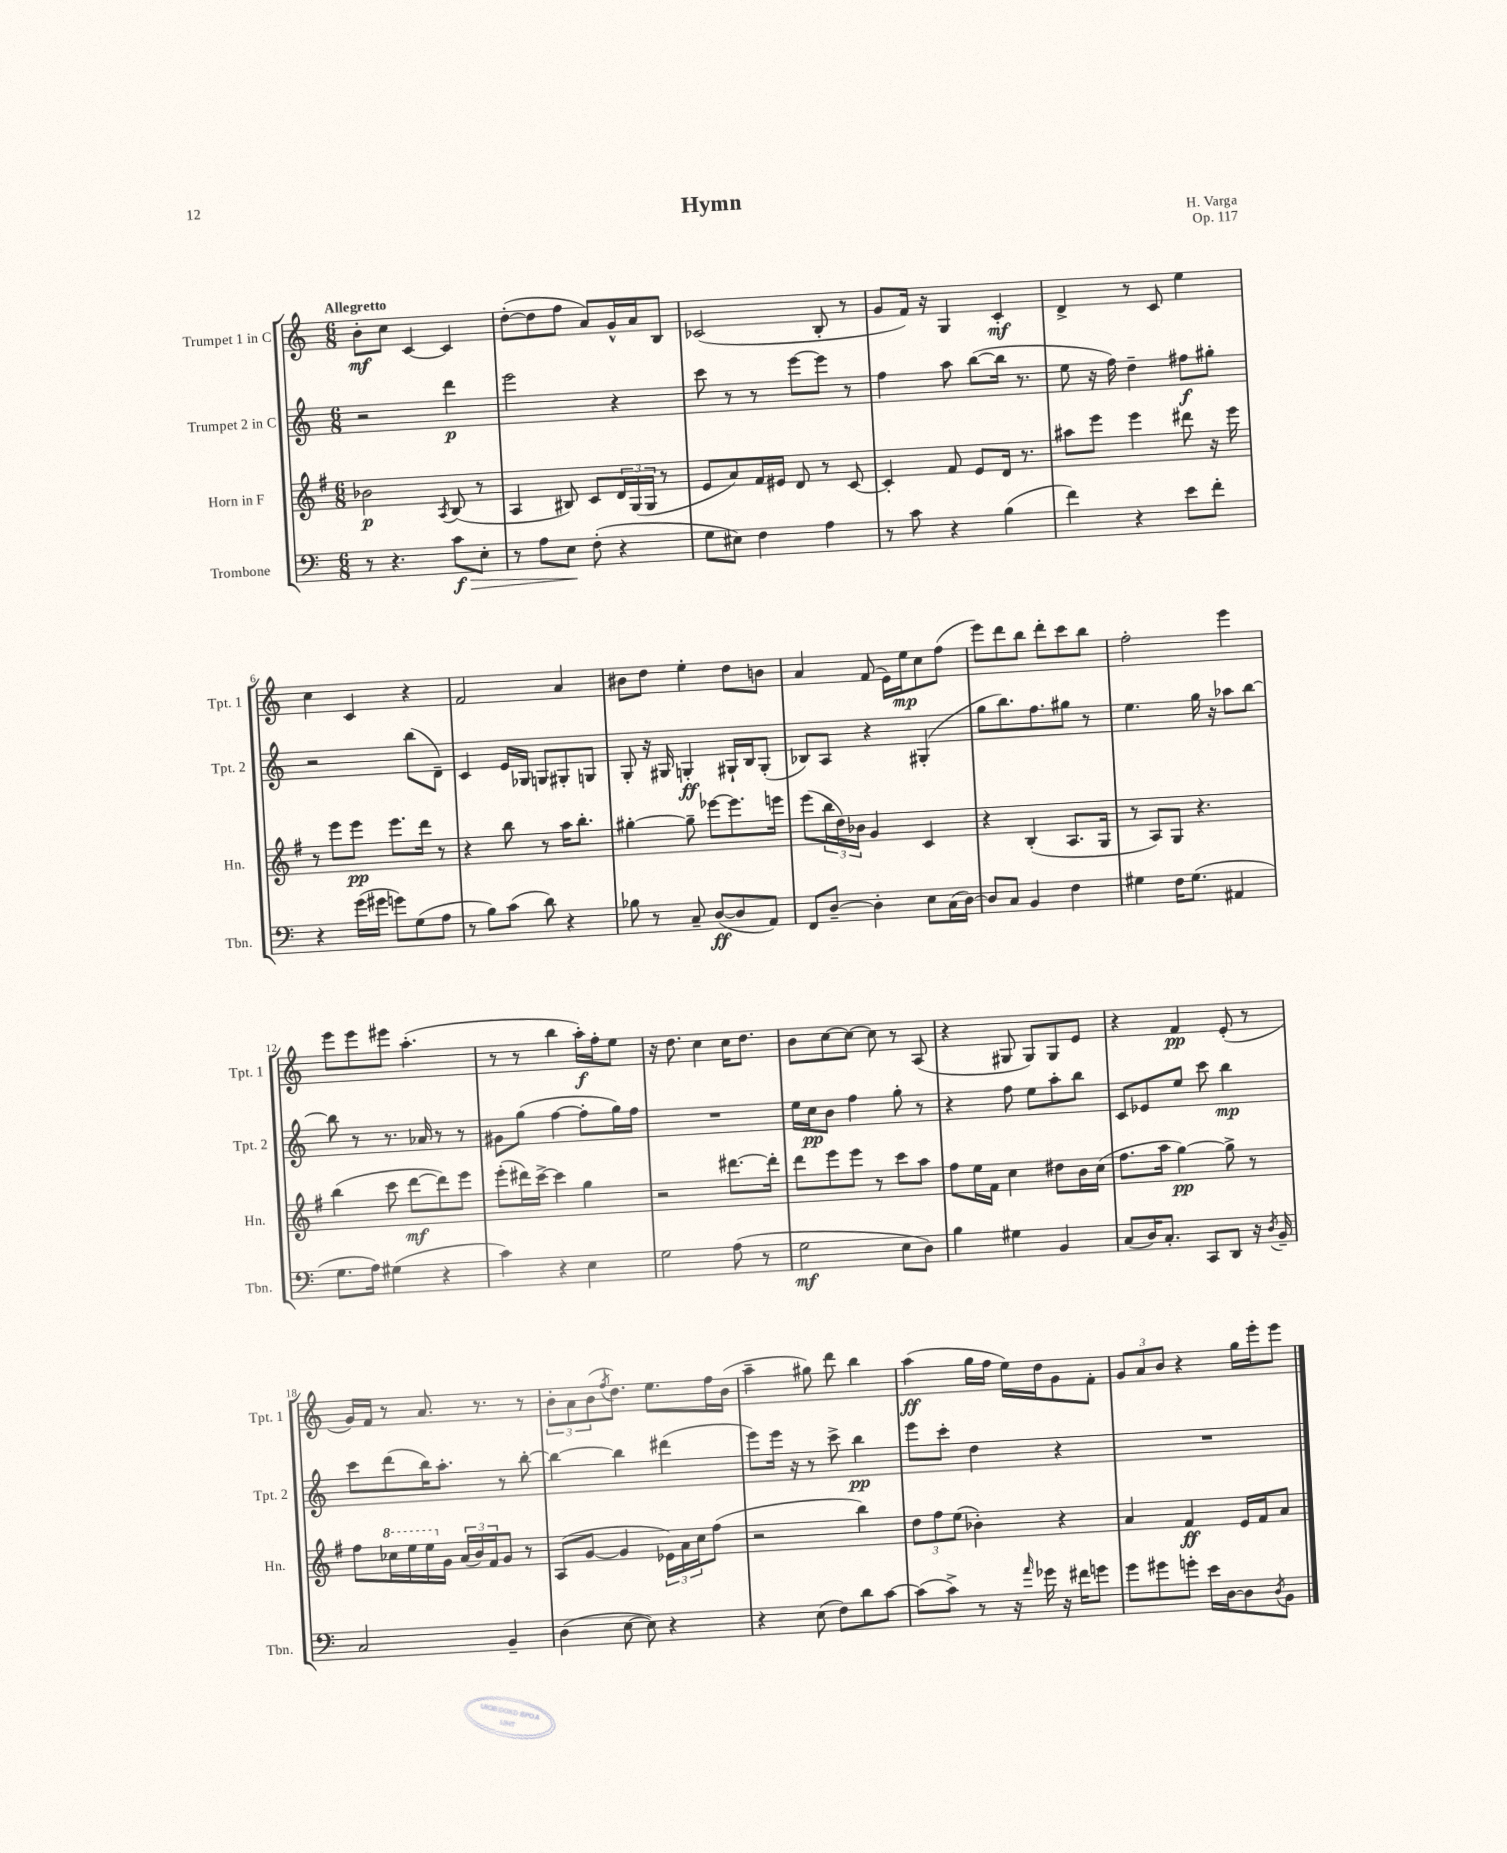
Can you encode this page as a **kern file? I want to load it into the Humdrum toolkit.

**kern	**dynam	**kern	**dynam	**kern	**dynam	**kern	**dynam
*part4	*part4	*part3	*part3	*part2	*part2	*part1	*part1
*staff4	*staff4	*staff3	*staff3	*staff2	*staff2	*staff1	*staff1
*I"Trombone	*	*I"Horn in F	*	*I"Trumpet 2 in C	*	*I"Trumpet 1 in C	*
*I'Tbn.	*	*I'Hn.	*	*I'Tpt. 2	*	*I'Tpt. 1	*
*clefF4	*	*clefG2	*	*clefG2	*	*clefG2	*
*k[]	*	*k[f#]	*	*k[]	*	*k[]	*
*M6/8	*	*M6/8	*	*M6/8	*	*M6/8	*
=1	=1	=1	=1	=1	=1	=1	=1
!	!	!	!	!	!	!LO:TX:a:B:t=Allegretto	!
8r	.	2b-X\	p	2r	.	8b'\L	mf
4.r	.	.	.	.	.	8cc\J	.
.	.	.	.	.	.	[4c/	.
.	.	8qA/	.	.	.	.	.
!	!LO:HP:b	!	!	!	!	!	!
8c\L	> f	(8B/	.	4ddd\	p	4c/]	.
8E'\J	.	8r	.	.	.	.	.
=2	=2	=2	=2	=2	=2	=2	=2
8r	.	4A/	.	2eee\	.	([8dd'\L	.
8A\L	.	.	.	.	.	8dd\]	.
8E\J	.	8B#X/)	.	.	.	8ff\J	.
(8F'\	]	8c/L	.	.	.	8a/L)	.
4r	.	24d/L	.	4r	.	16g^^/L	.
.	.	(24G/	.	.	.	.	.
.	.	.	.	.	.	16a/J	.
.	.	24G/JJ	.	.	.	.	.
.	.	8r	.	.	.	8B/J	.
=3	=3	=3	=3	=3	=3	=3	=3
8G\L	.	8e/L	.	8ccc\	.	(2c-X/	.
8E#X\J)	.	8a/)	.	8r	.	.	.
4F\	.	16f#/L	.	8r	.	.	.
.	.	16e#X/JJ	.	.	.	.	.
.	.	8d/	.	[8eee\L	.	.	.
4A\	.	8r	.	8eee\J]	.	8B'/	.
.	.	[8c/	.	8r	.	8r	.
=4	=4	=4	=4	=4	=4	=4	=4
8r	.	4c'/]	.	4ff\	.	8g/L	.
8c\	.	.	.	.	.	16f/Jk)	.
.	.	.	.	.	.	16r	.
4r	.	8f#/	.	8aa\	.	4G/	.
.	.	8e/L	.	([8bb\L	.	.	.
(4B\	.	16d/Jk	.	16bb\Jk]	.	4c'/	mf
.	.	8.r	.	8.r	.	.	.
=5	=5	=5	=5	=5	=5	=5	=5
4f\)	.	8aa#X\L	.	8ee\	.	4d^/	.
.	.	8eee\J	.	16r	.	.	.
.	.	.	.	16ff\)	.	.	.
4r	.	4eee\	.	4dd~\	.	8r	.
.	.	.	.	.	.	8c/	.
8e\L	.	8ddd#X\	.	8ff#X\L	f	4ee\	.
8f'\J	.	16r	.	8gg#X'\J	.	.	.
.	.	16eee\	.	.	.	.	.
!!LO:LB:g=z
=6	=6	=6	=6	=6	=6	=6	=6
4r	.	8r	.	2r	.	4cc\	.
.	.	8eee\L	.	.	.	.	.
(16g\LL	.	8eee\J	pp	.	.	4c/	.
16g#X\JJ	.	.	.	.	.	.	.
8gn\L)	.	8.eee\L	.	.	.	.	.
(8G\	.	.	.	(8bb\L	.	4r	.
.	.	16ddd\Jk	.	.	.	.	.
8A\J	.	8r	.	8d~\J)	.	.	.
=7	=7	=7	=7	=7	=7	=7	=7
8r	.	4r	.	4c/	.	2f/	.
8B\L)	.	.	.	.	.	.	.
(8c\J	.	8bb\	.	16e/LL	.	.	.
.	.	.	.	16G-X/JJ	.	.	.
8d\)	.	8r	.	8Gn/L	.	.	.
4r	.	16aa\KL	.	8G#X'/	.	4a/	.
.	.	8.bb'\J	.	.	.	.	.
.	.	.	.	8Gn/J	.	.	.
=8	=8	=8	=8	=8	=8	=8	=8
8B-X\	.	[4gg#X'\	.	8G'/	.	8b#X\L	.
8r	.	.	.	16r	.	8dd\J	.
.	.	.	.	16G#X/	.	.	.
8C~/	.	8gg#~\]	.	4Gn'/	ff	4ee'\	.
([8D/L	ff	[8eee-X\L	.	.	.	.	.
8D/]	.	8.eee-\]	.	16G#X`/LL	.	8dd\L	.
.	.	.	.	16B/J	.	.	.
8AA/J)	.	.	.	(8G#'/J	.	8bn\J	.
.	.	16eeen\Jk	.	.	.	.	.
=9	=9	=9	=9	=9	=9	=9	=9
8FF/L	.	(8eee\L	.	8B-X/L)	.	4a/	.
[8D~/J	.	24bb\L	.	8A/J	.	.	.
.	.	24dd\)	.	.	.	.	.
.	.	24b-X\JJ	.	.	.	.	.
4D'\]	.	4g/	.	4r	.	(8f/	.
.	.	.	.	.	.	16e\LL)	.
.	.	.	.	.	.	16ee\J	mp
8E\L	.	4c/	.	(4G#X'/	.	8cc\	.
(16C\L	.	.	.	.	.	(8ff\J	.
[16D\JJ)	.	.	.	.	.	.	.
=10	=10	=10	=10	=10	=10	=10	=10
8D/L]	.	4r	.	8gg\L	.	8eee\L)	.
8C/J	.	.	.	8.bb\)	.	8ddd\	.
4BB/	.	(4B'/	.	.	.	8bb\J	.
.	.	.	.	8.ff\	.	.	.
.	.	.	.	.	.	8ddd'\L	.
4F\	.	8.A/L	.	8gg#X\J	.	8ccc\	.
.	.	.	.	8r	.	8bb\J	.
.	.	16G/Jk	.	.	.	.	.
=11	=11	=11	=11	=11	=11	=11	=11
4G#X\	.	8r	.	4.ee\	.	2ff'\	.
.	.	8A/L)	.	.	.	.	.
16F\KL	.	8G/J	.	.	.	.	.
(8.G#\J	.	.	.	.	.	.	.
.	.	4.r	.	16gg\	.	.	.
.	.	.	.	16r	.	.	.
4AA#X/	.	.	.	8aa-X\L	.	4eee\	.
.	.	.	.	[8bb\J	.	.	.
!!LO:LB:g=z
=12	=12	=12	=12	=12	=12	=12	=12
8.G\L	.	(4bb\	.	8bb\]	.	8eee\L	.
.	.	.	.	8r	.	8eee\	.
16A\Jk)	.	.	.	.	.	.	.
(4G#X\	.	8ccc\	.	8.r	.	8eee#X\J	.
.	.	[8ddd\L	mf	.	.	(4.aa'\	.
.	.	.	.	16a-X/	.	.	.
4r	.	8ddd\])	.	8r	.	.	.
.	.	8eee\J	.	8r	.	.	.
=13	=13	=13	=13	=13	=13	=13	=13
4c\)	.	(8eee'\L	.	8g#X\L	.	8r	.
.	.	16ddd#X\L)	.	(8gg\J	.	8r	.
.	.	[16ccc^\JJ	.	.	.	.	.
4r	.	4ccc\]	.	[4ff\	.	4bb\	.
4E\	.	4gg\	.	8ff'\L]	.	16aa'\LL)	f
.	.	.	.	.	.	16ff'\J	.
.	.	.	.	16gg\L)	.	8ee\J	.
.	.	.	.	16ff\JJ	.	.	.
=14	=14	=14	=14	=14	=14	=14	=14
2G\	.	2r	.	2.r	.	16r	.
.	.	.	.	.	.	8.dd\	.
.	.	.	.	.	.	4cc\	.
(8A\	.	[8.ddd#X\L	.	.	.	16cc\KL	.
.	.	.	.	.	.	8.dd\J	.
8r	.	.	.	.	.	.	.
.	.	16ddd#'\Jk]	.	.	.	.	.
=15	=15	=15	=15	=15	=15	=15	=15
2G\	mf	8ddd\L	.	16ee\LL	.	8b\L	.
.	.	.	.	16cc\J	pp	.	.
.	.	8eee\	.	8b\J	.	[8cc\	.
.	.	8eee\J	.	4ff\	.	8cc\J_	.
.	.	8r	.	.	.	8cc\]	.
8E\L	.	8ccc\L	.	8gg'\	.	8r	.
8D\J)	.	8aa\J	.	8r	.	(8A/	.
=16	=16	=16	=16	=16	=16	=16	=16
4B\	.	8ff#\L	.	4r	.	4r	.
.	.	16ee\L	.	.	.	.	.
.	.	16f#\JJ	.	.	.	.	.
4G#X\	.	4cc\	.	8ff\	.	8G#X/	.
.	.	.	.	8ee\L	.	8G#/L)	.
4BB/	.	8dd#X\L	.	8aa'\	.	8G#/	.
.	.	16b\L	.	8bb\J	.	8e/J	.
.	.	(16cc\JJ	.	.	.	.	.
=17	=17	=17	=17	=17	=17	=17	=17
(8C/L	.	8.ff#\L	.	8c/L	.	4r	.
16D/K)	.	.	.	8e-X/	.	.	.
8.C'/J	.	16aa\Jk	.	.	.	.	.
.	.	[4gg\)	pp	8ee/J	.	4f/	pp
8CC/L	.	.	.	8ccc\	.	.	.
8DD/J	.	8gg^\]	.	4bb\	mp	(8e'/	.
16r	.	8r	.	.	.	8r	.
8qD/	.	.	.	.	.	.	.
16BB~/	.	.	.	.	.	.	.
!!LO:LB:g=z
=18	=18	=18	=18	=18	=18	=18	=18
2C/	.	8ff#\L	.	8ccc\L	.	16g/LL)	.
.	.	.	.	.	.	16f/JJ	.
*	*	*8va	*	*	*	*	*
.	.	16ccc-X\L	.	(8ddd\	.	8r	.
.	.	16eee\	.	.	.	.	.
.	.	16eee\	.	16bb\K)	.	8.a/	.
*	*	*X8va	*	*	*	*	*
.	.	16g\JJ	.	8.aa'\J	.	.	.
.	.	(24a/LL	.	.	.	.	.
.	.	24b/)	.	.	.	.	.
.	.	.	.	.	.	8.r	.
.	.	24f#/J	.	.	.	.	.
4BB~/	.	8g/J	.	8r	.	.	.
.	.	8r	.	[8bb'\	.	8r	.
=19	=19	=19	=19	=19	=19	=19	=19
(4D\	.	(8A/L	.	4bb\_	.	12b'\L	.
.	.	.	.	.	.	12a\	.
.	.	[8g/J	.	.	.	.	.
.	.	.	.	.	.	(12b\	.
.	.	.	.	.	.	8qff/	.
[8E\	.	4g/]	.	4bb\]	.	8.dd\J)	.
8E\])	.	.	.	.	.	.	.
.	.	.	.	.	.	8.ee\L	.
4r	.	24e-X\LL)	.	(4ddd#X\	.	.	.
.	.	24a\	.	.	.	.	.
.	.	24cc\J	.	.	.	.	.
.	.	(8ff#\J	.	.	.	16ff\L	.
.	.	.	.	.	.	(16b\JJ	.
=20	=20	=20	=20	=20	=20	=20	=20
4r	.	2r	.	8eee\L)	.	4aa~\	.
.	.	.	.	16eee\Jk	.	.	.
.	.	.	.	16r	.	.	.
(8E\	.	.	.	8r	.	8gg#X\)	.
8F\L)	.	.	.	8ccc^\	.	8ddd\	.
8d\	.	4bb\)	.	4bb\	pp	4bb\	.
[8c\J	.	.	.	.	.	.	.
=21	=21	=21	=21	=21	=21	=21	=21
(8c\L]	.	12dd\L	.	8eee\L	.	(4aa\	ff
.	.	12ff#\	.	.	.	.	.
8c^\J)	.	.	.	8ccc'\J	.	.	.
.	.	(12ee\J	.	.	.	.	.
8r	.	4b-X'\)	.	4dd\	.	16gg\LL	.
.	.	.	.	.	.	16ff\JJ	.
16r	.	.	.	.	.	16ee\LL)	.
16qqa/	.	.	.	.	.	.	.
16g-X\	.	.	.	.	.	16dd\J	.
16r	.	4r	.	4r	.	8g\	.
16f#X\KL	.	.	.	.	.	.	.
8gn\J	.	.	.	.	.	8f'\J	.
=22	=22	=22	=22	=22	=22	=22	=22
8g\L	.	4a/	.	2.r	.	12g/L	.
.	.	.	.	.	.	12a/	.
8g#X\	.	.	.	.	.	.	.
.	.	.	.	.	.	12b/J	.
8gn'\J	.	4f#/	ff	.	.	4r	.
16e\LL	.	.	.	.	.	.	.
[16D\J	.	.	.	.	.	.	.
8D\]	.	16e/LL	.	.	.	16gg\LL	.
.	.	16f#/J	.	.	.	16eee'\J	.
8qD/	.	.	.	.	.	.	.
8BB\J	.	8a/J	.	.	.	8eee\J	.
==	==	==	==	==	==	==	==
*-	*-	*-	*-	*-	*-	*-	*-
